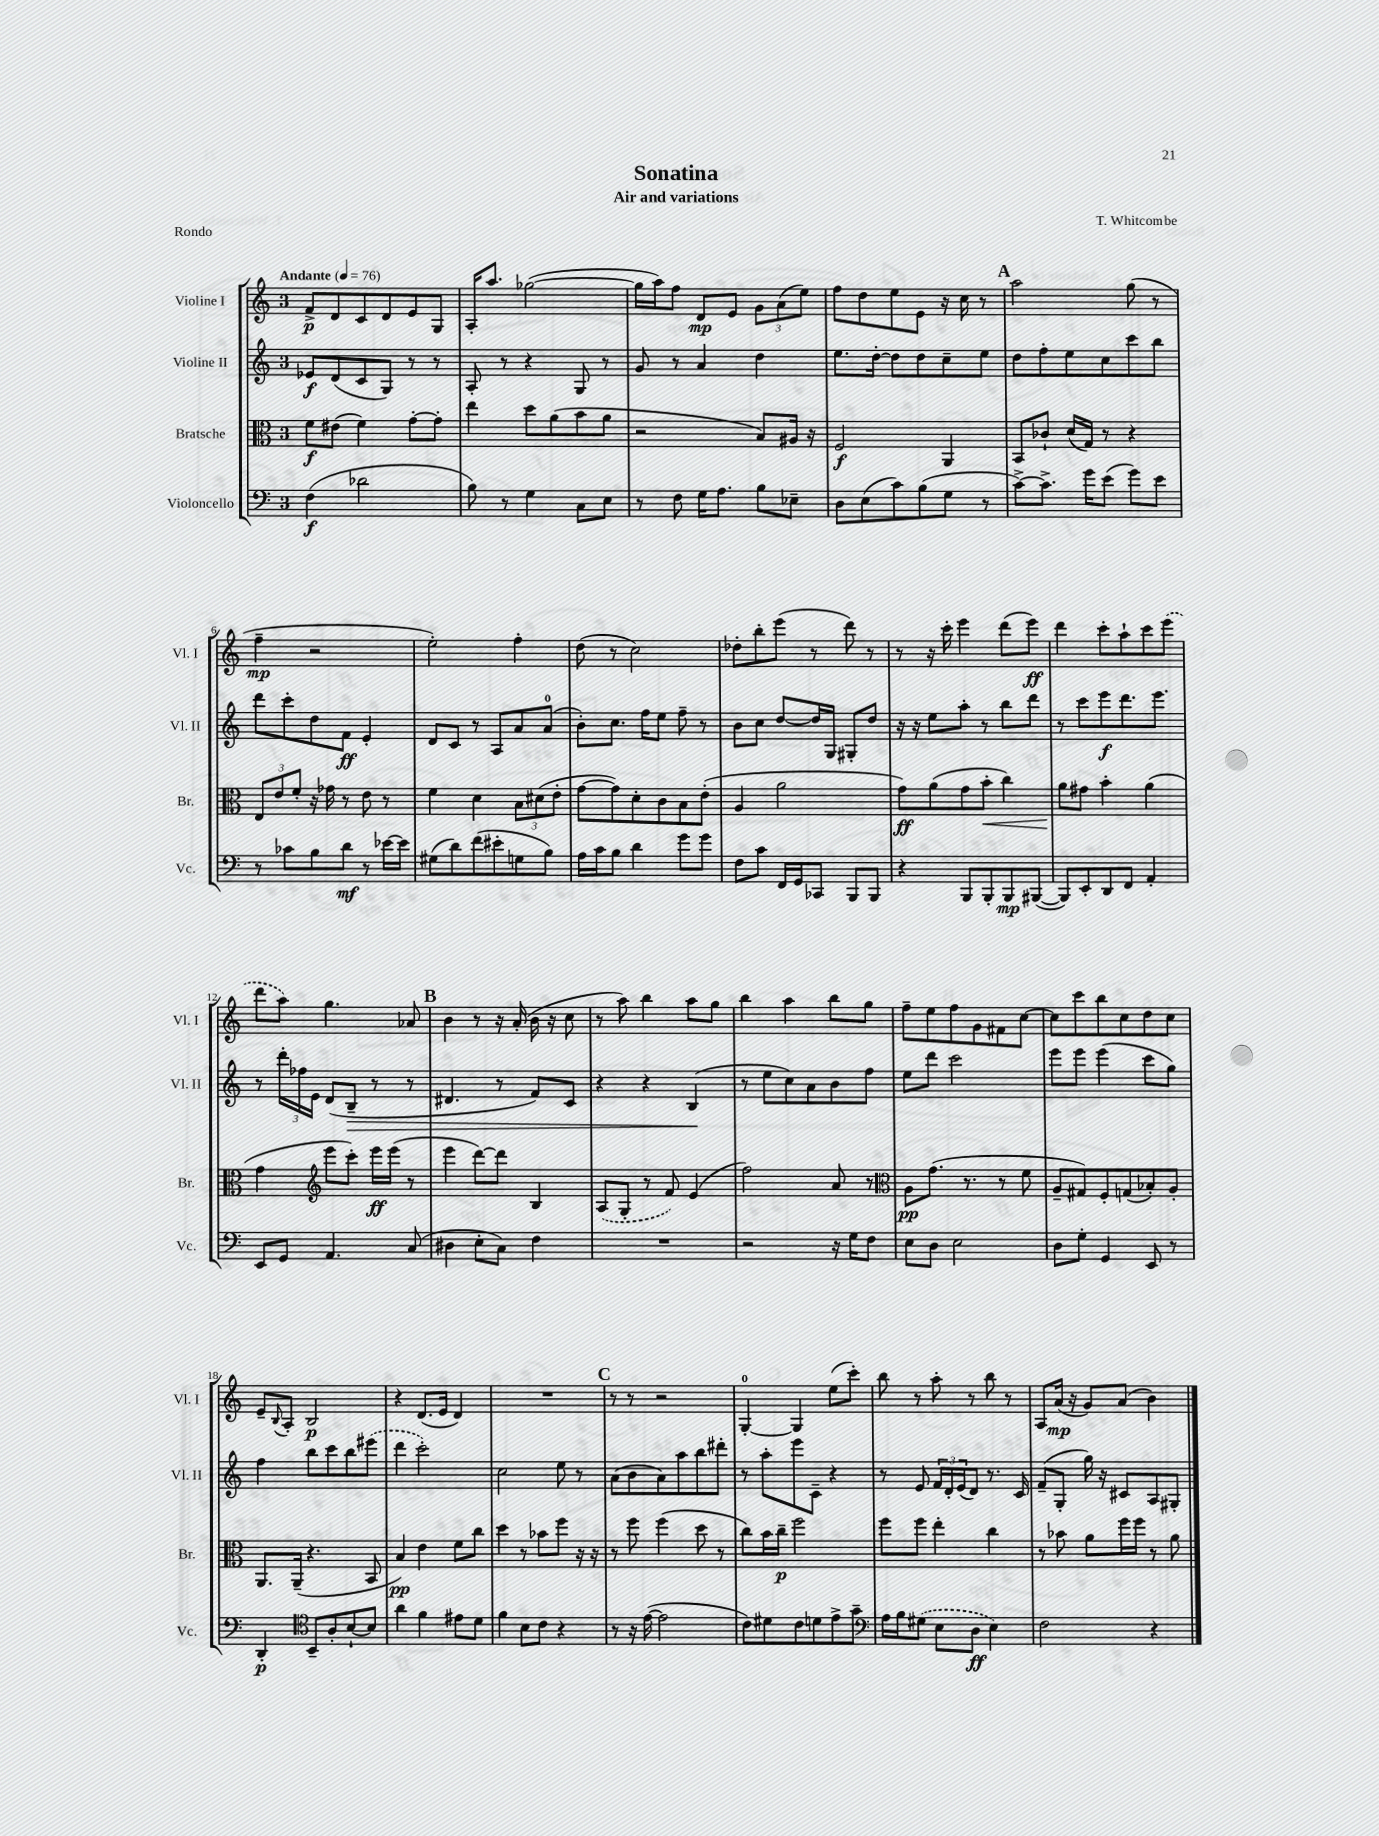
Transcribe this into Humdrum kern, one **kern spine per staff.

**kern	**dynam	**kern	**dynam	**kern	**dynam	**kern	**dynam
*part4	*part4	*part3	*part3	*part2	*part2	*part1	*part1
*staff4	*staff4	*staff3	*staff3	*staff2	*staff2	*staff1	*staff1
*I"Violoncello	*	*I"Bratsche	*	*I"Violine II	*	*I"Violine I	*
*I'Vc.	*	*I'Br.	*	*I'Vl. II	*	*I'Vl. I	*
*clefF4	*	*clefC3	*	*clefG2	*	*clefG2	*
*k[]	*	*k[]	*	*k[]	*	*k[]	*
*M3/4	*	*M3/4	*	*M3/4	*	*M3/4	*
*MM76	*	*MM76	*	*MM76	*	*MM76	*
=1	=1	=1	=1	=1	=1	=1	=1
!	!	!	!	!	!	!LO:TX:a:B:t=Andante	!
(4F\	f	8f\L	f	8e-X/L	f	8f^/L	p
.	.	(8e#X\J	.	(8d/	.	8d/	.
2d-X\	.	4f\)	.	8c/	.	8c/	.
.	.	.	.	8G/J)	.	8d/	.
.	.	[8g'\L	.	8r	.	8e/	.
.	.	8g'\J]	.	8r	.	8G/J	.
=2	=2	=2	=2	=2	=2	=2	=2
8B\)	.	4ee\	.	8A'/	.	16A'/KL	.
.	.	.	.	.	.	8.aa/J	.
8r	.	.	.	8r	.	.	.
4G\	.	8dd\L	.	4r	.	([2gg-X\	.
.	.	(8a\	.	.	.	.	.
8C\L	.	8b\	.	8G/	.	.	.
8E\J	.	8a\J	.	8r	.	.	.
=3	=3	=3	=3	=3	=3	=3	=3
8r	.	2r	.	8g/	.	16gg-\LL]	.
.	.	.	.	.	.	16aa\J)	.
8F\	.	.	.	8r	.	8ff\J	.
16G\KL	.	.	.	4a/	.	8d/L	mp
8.A\J	.	.	.	.	.	.	.
.	.	.	.	.	.	8e/J	.
8B\L	.	8B/L)	.	4dd\	.	12g\L	.
.	.	.	.	.	.	(12a\	.
8E-X~\J	.	16A#X/Jk	.	.	.	.	.
.	.	.	.	.	.	12ee\J)	.
.	.	16r	.	.	.	.	.
=4	=4	=4	=4	=4	=4	=4	=4
8D\L	.	2F/	f	8.ee\L	.	8ff\L	.
(8E\	.	.	.	.	.	8dd\	.
.	.	.	.	[16dd'\Jk	.	.	.
8c\)	.	.	.	8dd\L]	.	8ee\	.
(8B\	.	.	.	8dd\	.	8e\J	.
8G\J	.	4AA/	.	8cc~\	.	16r	.
.	.	.	.	.	.	16cc\	.
8r	.	.	.	8ee\J	.	8r	.
!!LO:REH:place=s1:t=A
=5	=5	=5	=5	=5	=5	=5	=5
[8c^\L)	.	8BB/L	.	8dd\L	.	2aa\	.
8.c^\J]	.	8c-X`/J	.	8ff'\	.	.	.
.	.	(16d/LL	.	8ee\	.	.	.
16g\KL	.	16G/JJ)	.	.	.	.	.
(8e\J	.	8r	.	8cc\	.	.	.
8g\L)	.	4r	.	8ccc\	.	(8gg\	.
8e\J	.	.	.	8bb\J	.	8r	.
!!LO:LB:g=z
=6	=6	=6	=6	=6	=6	=6	=6
8r	.	12E/L	.	8ddd\L	.	4ff~\	mp
.	.	12e/	.	.	.	.	.
8c-X\L	.	.	.	8ccc'\	.	.	.
.	.	12f'/J	.	.	.	.	.
8B\	.	16r	.	8dd\	.	2r	.
.	.	16g-X\	.	.	.	.	.
8d\J	mf	8r	.	8f\J	ff	.	.
8r	.	8e\	.	4e'/	.	.	.
[16e-X\LL	.	8r	.	.	.	.	.
16e-\JJ]	.	.	.	.	.	.	.
=7	=7	=7	=7	=7	=7	=7	=7
(8G#X\L	.	4f\	.	8d/L	.	2ee'\)	.
8d\)	.	.	.	8c/J	.	.	.
(8f\	.	4d\	.	8r	.	.	.
8e#X'\	.	.	.	8A/L	.	.	.
8Gn\	.	12B\L	.	8a/	.	4ff'\	.
.	.	(12d#X\	.	.	.	.	.
8B\J)	.	.	.	(8a/J	.	.	.
.	.	12e'\J	.	.	.	.	.
=8	=8	=8	=8	=8	=8	=8	=8
16A\LL	.	[8g\L	.	8b'\L)	.	(8dd\	.
16c\J	.	.	.	.	.	.	.
8B\J	.	8g\])	.	8.cc\J	.	8r	.
4d\	.	8d'\	.	.	.	2cc\)	.
.	.	.	.	16ff\KL	.	.	.
.	.	8c\	.	8ee\J	.	.	.
8g\L	.	8B\	.	8ff~\	.	.	.
8g\J	.	(8e'\J	.	8r	.	.	.
=9	=9	=9	=9	=9	=9	=9	=9
8F\L	.	4A/	.	8b\L	.	8dd-X'\L	.
8c\J	.	.	.	8cc\J	.	8bb'\	.
16FF/LL	.	2a\	.	[8dd/L	.	(8eee\J	.
16GG/J	.	.	.	.	.	.	.
8CC-X/J	.	.	.	16dd/L]	.	8r	.
.	.	.	.	16G/JJ	.	.	.
8BBB/L	.	.	.	8G#X'/L	.	8ddd\)	.
8BBB/J	.	.	.	8dd/J	.	8r	.
=10	=10	=10	=10	=10	=10	=10	=10
4r	.	8g\L)	ff	16r	.	8r	.
.	.	.	.	16r	.	.	.
.	.	(8a\	.	8ee\L	.	16r	.
.	.	.	.	.	.	16ccc'\	.
8BBB/L	.	8g\	.	8aa'\J	.	4eee\	.
!	!	!	!LO:HP:b	!	!	!	!
8BBB'/	.	8b'\J	<	8r	.	.	.
8BBB/	mp	4cc\)	.	8bb\L	.	(8ddd\L	.
([8BBB#X/J	.	.	.	8ddd\J	.	8eee\J)	ff
=11	=11	=11	=11	=11	=11	=11	=11
8BBB#/L])	.	8a\L	.	8r	.	4ddd\	.
8EE'/	.	8g#X\J	[	8ccc\L	.	.	.
8DD/	.	4b'\	.	8eee\	f	8ccc'\L	.
8FF/J	.	.	.	8.ddd\	.	8aa`\	.
4AA'/	.	(4a\	.	.	.	8ccc\	.
.	.	.	.	8.eee\J	.	.	.
.	.	.	.	.	.	(8eee\J	.
!!LO:LB:g=z
=12	=12	=12	=12	=12	=12	=12	=12
8EE/L	.	4g\	.	8r	.	8ddd\L	.
8GG/J	.	.	.	24ddd'\LL	.	8aa\J)	.
.	.	.	.	24ff-X\	.	.	.
.	.	.	.	24e\JJ	.	.	.
*	*	*clefG2	*	*	*	*	*
4.AA/	.	8eee\L	.	(8d/L	.	4.gg\	.
!	!	!	!	!	!LO:HP:b	!	!
.	.	8ccc'\J)	.	8B~/J	>	.	.
.	.	16eee\LL	ff	8r	.	.	.
.	.	(16eee\JJ	.	.	.	.	.
(8C/	.	8r	.	8r	.	8a-X/	.
!!LO:REH:place=s1:t=B
=13	=13	=13	=13	=13	=13	=13	=13
4D#X\	.	4eee\	.	4.d#X/	.	4b\	.
8E'\L	.	[8ddd\L)	.	.	.	8r	.
8C\J)	.	8ddd\J]	.	8r	.	16r	.
.	.	.	.	.	.	(16a'/	.
4F\	.	4B/	.	8f/L)	.	16b\	.
.	.	.	.	.	.	16r	.
.	.	.	.	8c/J	.	8cc\	.
=14	=14	=14	=14	=14	=14	=14	=14
2.r	.	(8A/L	.	4r	.	8r	.
.	.	8G'/J	.	.	.	8aa\)	.
.	.	8r	.	4r	.	4bb\	.
.	.	8f/)	.	.	.	.	.
.	.	(4e/	.	(4B/	.	8aa\L	.
.	.	.	.	.	.	8gg\J	.
.	.	.	.	.	]	.	.
=15	=15	=15	=15	=15	=15	=15	=15
2r	.	2ff\)	.	8r	.	4bb\	.
.	.	.	.	8ee\L	.	.	.
.	.	.	.	8cc\)	.	4aa\	.
.	.	.	.	8a\	.	.	.
16r	.	8a/	.	8b\	.	8bb\L	.
16G\KL	.	.	.	.	.	.	.
8F\J	.	8r	.	8ff\J	.	8gg\J	.
=16	=16	=16	=16	=16	=16	=16	=16
*	*	*clefC3	*	*	*	*	*
8E\L	.	8A\L	pp	8ee\L	.	8ff~\L	.
8D\J	.	(8.g\J	.	8ddd\J	.	8ee\	.
2E\	.	.	.	2ccc\	.	8ff\	.
.	.	8.r	.	.	.	.	.
.	.	.	.	.	.	8g\	.
.	.	8r	.	.	.	8f#X\	.
.	.	8f\	.	.	.	[8cc\J	.
=17	=17	=17	=17	=17	=17	=17	=17
8D\L	.	8A~/L	.	8eee\L	.	8cc\L]	.
8G'\J	.	8G#X/)	.	8eee\J	.	8ccc\	.
4GG/	.	8F'/	.	(4eee\	.	8bb\	.
.	.	(8Gn/	.	.	.	8cc\	.
8EE/	.	8B-X'/)	.	8ccc\L	.	8dd\	.
8r	.	8A'/J	.	8gg\J)	.	8cc\J	.
!!LO:LB:g=z
=18	=18	=18	=18	=18	=18	=18	=18
4DD'/	p	8.AA/L	.	4ff\	.	8e~/L	.
.	.	.	.	.	.	8qqB/	.
.	.	.	.	.	.	8A'/J	.
.	.	(16AA~/Jk	.	.	.	.	.
*clefC4	*	*	*	*	*	*	*
8BB~/L	.	4.r	.	8bb\L	.	2B/	p
8A'/	.	.	.	8ccc\	.	.	.
[8B`/	.	.	.	8bb\	.	.	.
8B/J]	.	8BB/	.	(8eee#X\J	.	.	.
=19	=19	=19	=19	=19	=19	=19	=19
4a\	.	4B/)	pp	4ddd\	.	4r	.
4f\	.	4e\	.	2ccc'\)	.	(8.d/L	.
.	.	.	.	.	.	16e/Jk	.
8e#X\L	.	8f\L	.	.	.	4d/)	.
8d\J	.	8cc\J	.	.	.	.	.
=20	=20	=20	=20	=20	=20	=20	=20
4f\	.	4dd\	.	2cc\	.	2.r	.
8B\L	.	8r	.	.	.	.	.
8c\J	.	8b-X\L	.	.	.	.	.
4r	.	8ff\J	.	8ee\	.	.	.
.	.	16r	.	8r	.	.	.
.	.	16r	.	.	.	.	.
!!LO:REH:place=s1:t=C
=21	=21	=21	=21	=21	=21	=21	=21
8r	.	8r	.	(8a\L	.	8r	.
16r	.	8ff\	.	8b\	.	8r	.
([16e\	.	.	.	.	.	.	.
2e\]	.	(4ff\	.	8a\)	.	2r	.
.	.	.	.	8aa\	.	.	.
.	.	8dd\	.	8bb\	.	.	.
.	.	8r	.	8ddd#X'\J	.	.	.
=22	=22	=22	=22	=22	=22	=22	=22
8c\L)	.	8cc\L)	.	8r	.	[4G'/	.
8d#X\	.	16b\L	.	8aa'\L	.	.	.
.	.	16cc~\JJ	p	.	.	.	.
8c\	.	2ff\	.	8eee\	.	4G/]	.
8dn\	.	.	.	8c~\J	.	.	.
8e^\	.	.	.	4r	.	(8ee\L	.
8g~\J	.	.	.	.	.	8ccc'\J)	.
=23	=23	=23	=23	=23	=23	=23	=23
*clefF4	*	*	*	*	*	*	*
16A\LL	.	8ff\L	.	8r	.	8bb\	.
16B\J	.	.	.	.	.	.	.
(8G#X\J	.	8ff\J	.	8e/	.	8r	.
8E\L	.	4ee'\	.	24f/LL	.	8aa'\	.
.	.	.	.	24d'/	.	.	.
.	.	.	.	(24e/J	.	.	.
8D\J	ff	.	.	8d/J)	.	8r	.
4E\)	.	4cc\	.	8.r	.	8bb\	.
.	.	.	.	.	.	8r	.
.	.	.	.	16c/	.	.	.
=24	=24	=24	=24	=24	=24	=24	=24
2F\	.	8r	.	(8f~/L	.	8A/L	.
.	.	8b-X\	.	8G'/J	.	(16a/Jk	mp
.	.	.	.	.	.	16r	.
.	.	8a\L	.	16gg\)	.	8g/L)	.
.	.	.	.	16r	.	.	.
.	.	16ff\L	.	8c#X/L	.	(8a/J	.
.	.	16ff\JJ	.	.	.	.	.
4r	.	8r	.	8A/	.	4b\)	.
.	.	8a\	.	8G#X'/J	.	.	.
==	==	==	==	==	==	==	==
*-	*-	*-	*-	*-	*-	*-	*-
